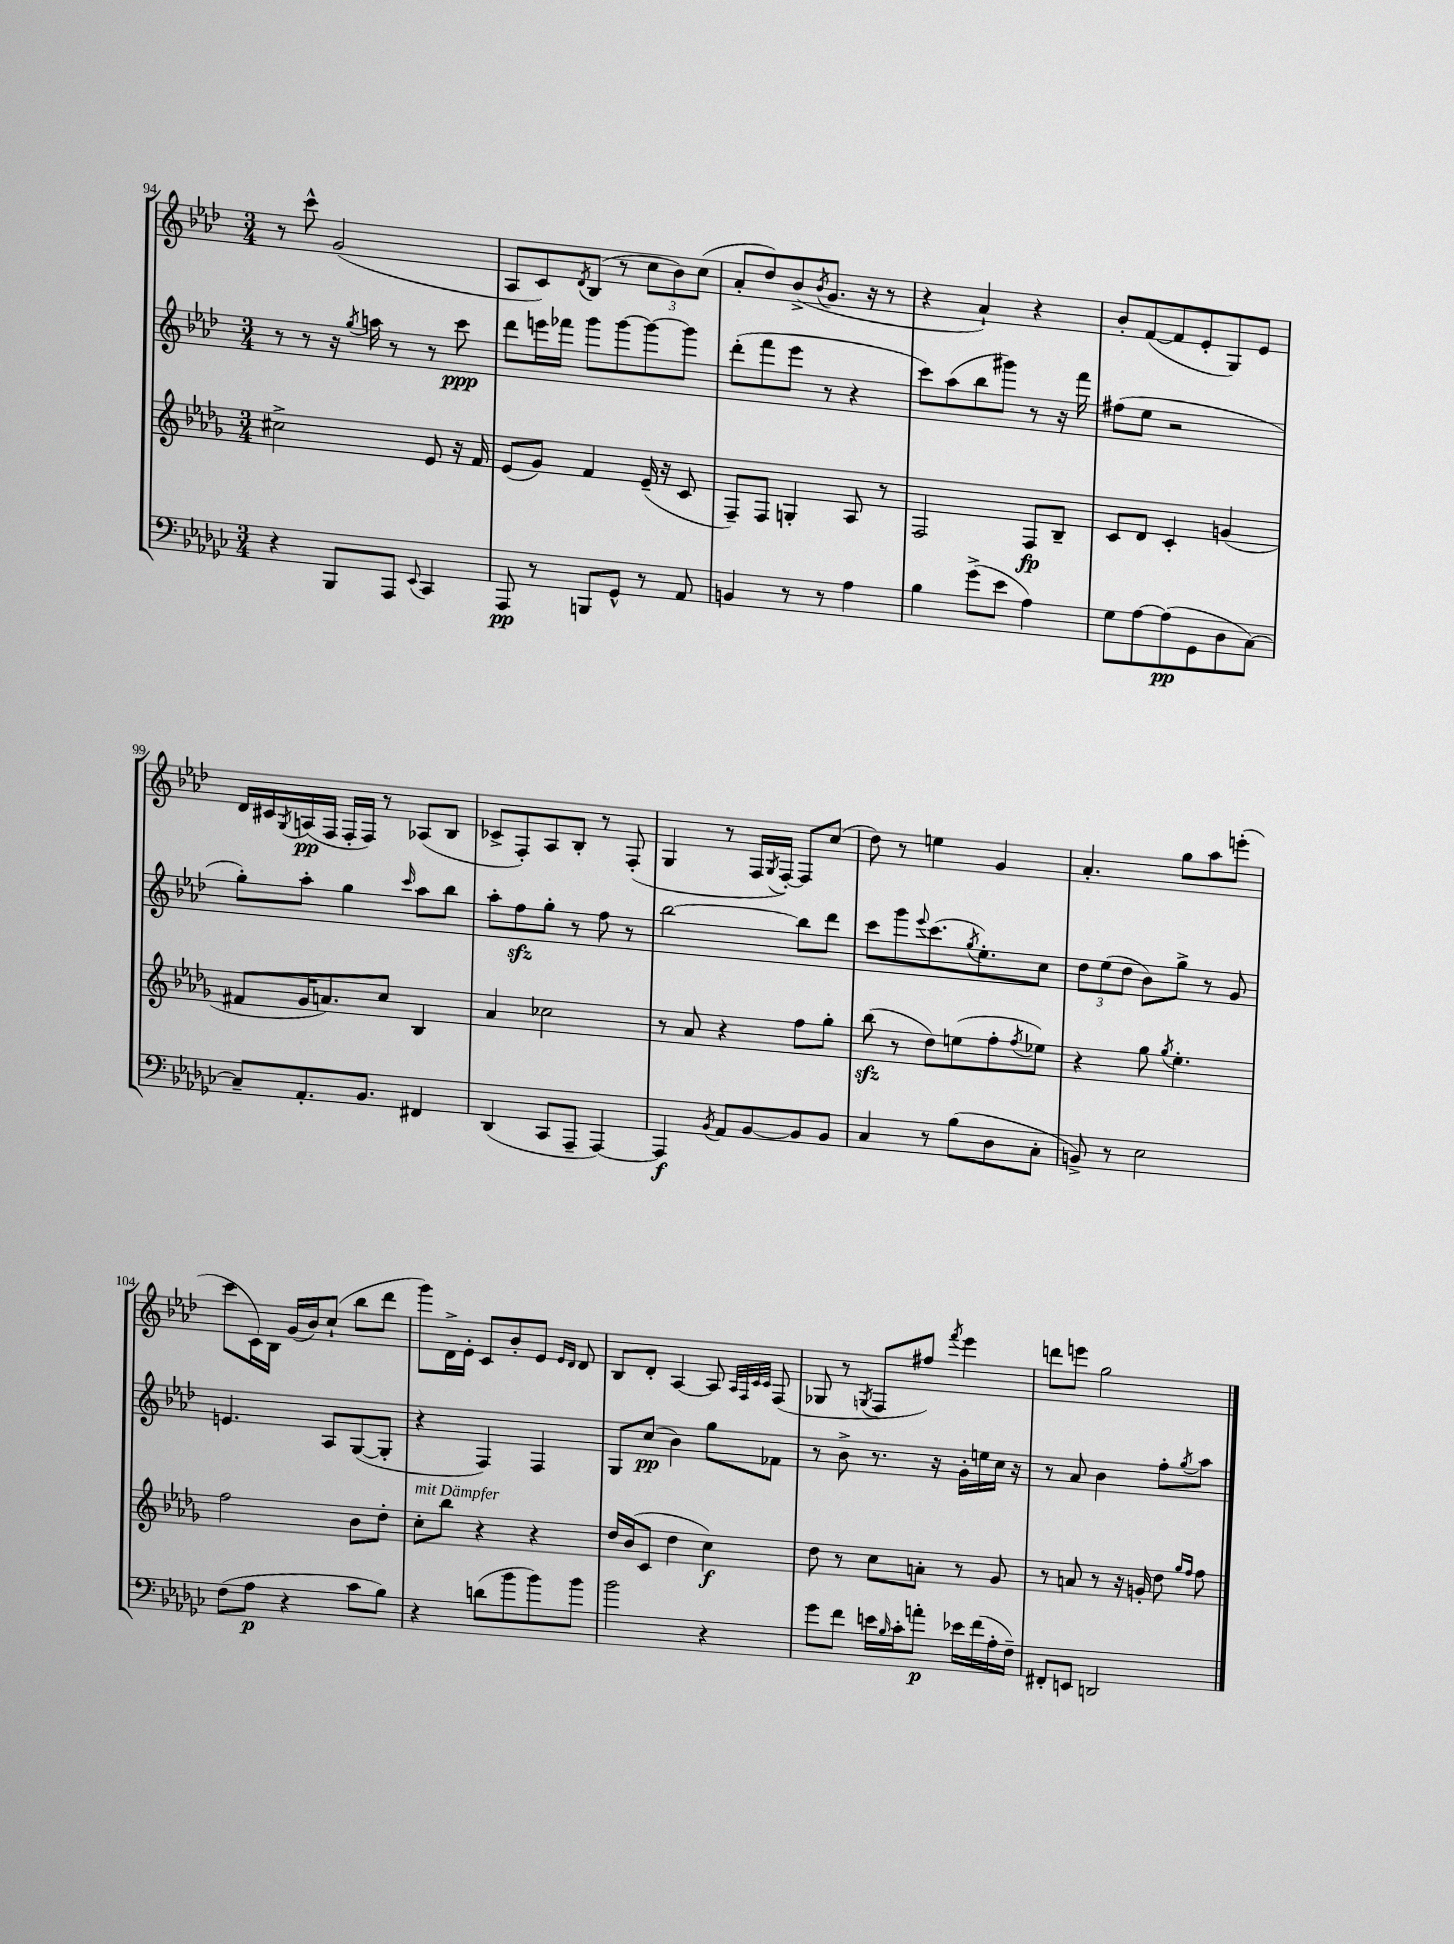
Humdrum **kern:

**kern	**kern	**kern	**kern
*staff4	*staff3	*staff2	*staff1
*clefF4	*clefG2	*clefG2	*clefG2
*k[b-e-a-d-g-c-]	*k[b-e-a-d-g-]	*k[b-e-a-d-]	*k[b-e-a-d-]
*M3/4	*M3/4	*M3/4	*M3/4
4r	2cc#^	8r	8r
.	.	8r	8ccc^^
8BBB-	.	16r	(2g
.	.	8qgg	.
.	.	16aa	.
8AAA-	.	8r	.
8qqEE-	.	.	.
4CC-	8e-	8r	.
.	16r	8ccc	.
.	16f	.	.
=	=	=	=
8AAA-	(8e-	8ddd-	8A-
8r	8g-)	16eee	8c)
.	.	16fff-	.
.	.	.	8qd-
8BBB	4f	8ggg	(8B-
8GG-^^	.	[8ggg	8r
8r	(16e-~	8ggg_	12cc
.	16r	.	.
.	.	.	12b-)
8AA-	8c	8ggg]	.
.	.	.	(12cc
=	=	=	=
4BB	8F~)	(8ddd-'	8a-'
.	8F	8fff	8dd-)
8r	4G'	8eee-	(8b-^
.	.	.	8qb-
8r	.	8r	8.g
4A-	8A-	4r	.
.	.	.	16r
.	8r	.	8r
=	=	=	=
4B-	2F	8ccc)	4r
.	.	(8aa-	.
(8g-^	.	8bb-	4a-`)
8e-	.	8ggg#)	.
4A-)	8F	8r	4r
.	8B-~	16r	.
.	.	16fff	.
=	=	=	=
8G-	8c	(8ff#	8b-'
[8A-	8d-	8ee-	([8f
(8A-]	4c'	2r	8f]
8GG-	.	.	8e-'
8D-	(4g	.	8G)
[8C-)	.	.	8e-
=	=	=	=
8C-~]	8f#	8gg')	16d-
.	.	.	16c#
.	.	.	8qG
8.AA-'	16g-	8aa-'	(16A
.	8.a)	.	16F
.	.	4gg	16F'
8.BB-	.	.	16F)
.	8cc	.	8r
.	.	16qqccc	.
4FF#	4B-	8aa-	(8A-
.	.	8bb-	8B-
=	=	=	=
(4DD-	4a-	8aa-'	8c-^
.	.	8ff	8F')
8CC-	2cc-	8gg'	8A-
8AAA-~	.	8r	8B-'
[4AAA-)	.	8ff	8r
.	.	8r	(8F'
=	=	=	=
4AAA-]	8r	[2bb-	4G
.	8a-	.	.
8qBB-	.	.	.
8AA-	4r	.	8r
[8BB-	.	.	16F
.	.	.	8qG
.	.	.	[16F')
8BB-]	8ff	8bb-]	8F]
8BB-	8gg-'	8ddd-	(8cc
=	=	=	=
4C-	(8bb-	8ccc	8dd-)
.	8r	8ggg	8r
.	.	8qqeee-	.
8r	8dd-)	(8.ccc	4ee
(8B-	(8ee	.	.
.	.	8qgg	.
.	.	8.ee-')	.
8D-	8ff'	.	4g
.	8qff	.	.
8C-'	8ee-)	8cc	.
=	=	=	=
8BB^)	4r	12dd-	4.a-'
.	.	(12ee-	.
8r	.	.	.
.	.	12dd-	.
2E-	8gg-	8b-)	.
.	8qgg-	.	.
.	4.ee-'	8gg^	8gg
.	.	8r	8aa-
.	.	8g	(8eee'
=	=	=	=
(8F	2ff	4.e	8ccc
8A-	.	.	16c)
.	.	.	16B-
4r	.	.	(16g
.	.	.	16b-)
.	.	8A-	(8cc`
8c-	8b-	([8G	8bb-
8B-)	8dd-'	8G']	8ddd-
=	=	=	=
4r	8cc'	4r	8ggg)
.	8bb-	.	16d-^
.	.	.	16e-'
(8d	4r	4F)	8c
8b-	.	.	8b-'
8b-)	4r	4F	8e-
.	.	.	16qqe-
.	.	.	16qqd-
8b-	.	.	8d-
=	=	=	=
2b-	16dd-	8G	8B-
.	(16b-	.	.
.	8c	(8cc	8d-'
.	4dd-	4b-)	[4A-
4r	4cc)	8gg	8A-]
.	.	.	32qqA-
.	.	.	32qqF
.	.	.	32qqc
.	.	.	32qqc
.	.	8f-	(8F
=	=	=	=
8g-	8dd-	8r	8G-
8f	8r	8b-^	8r
.	.	.	8qG
16e	8cc	8.r	8F
16qqB-	.	.	.
16c-'	.	.	.
8a'	8a'	.	8ff#)
.	.	16r	.
.	.	.	8qfff
16e-	8r	16g'	4eee-
(16f	.	16ee	.
16A-'	8g-	16cc	.
16F~)	.	16r	.
=	=	=	=
8FF#'	8r	8r	8ddd
8EE	8a	8a-	8eee
2DD	8r	4b-	2gg
.	16r	.	.
.	16g'	.	.
.	8dd-	8ff'	.
.	16qqgg-	.	.
.	16qqff	8qgg	.
.	8ff	8aa-	.
==	==	==	==
*-	*-	*-	*-
